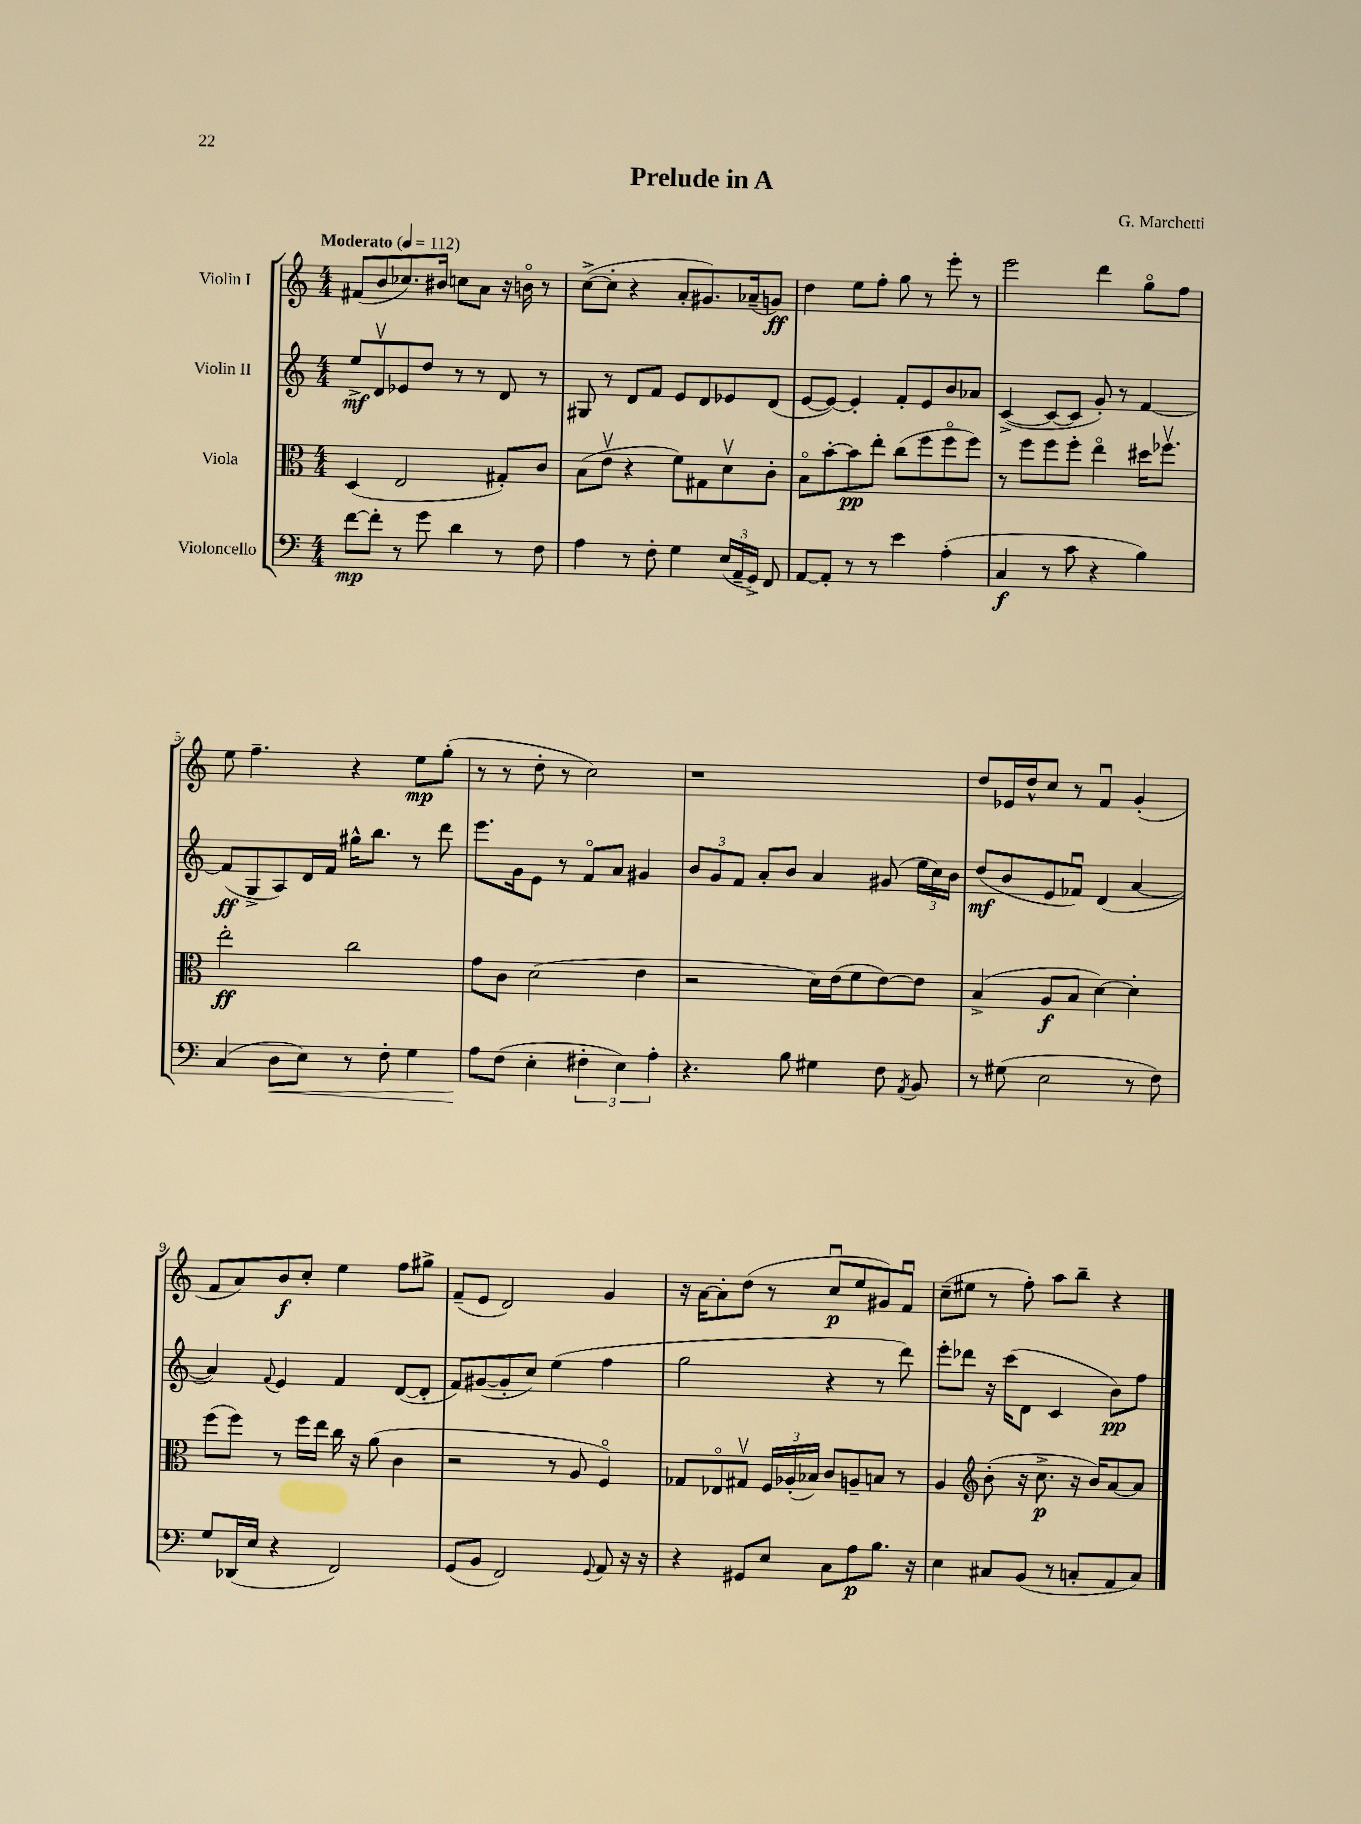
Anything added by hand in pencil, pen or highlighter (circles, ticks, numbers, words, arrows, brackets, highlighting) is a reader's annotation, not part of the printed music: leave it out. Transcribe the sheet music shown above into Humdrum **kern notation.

**kern	**kern	**kern	**kern
*staff4	*staff3	*staff2	*staff1
*clefF4	*clefC3	*clefG2	*clefG2
*k[]	*k[]	*k[]	*k[]
*M4/4	*M4/4	*M4/4	*M4/4
*MM112	*MM112	*MM112	*MM112
[8f	(4D	8ee^	(8f#
8f']	.	8dv	8b
8r	2E	8e-	8.cc-)
8g	.	8dd	.
.	.	.	16b#
4d	.	8r	8cc
.	.	8r	8a
8r	8G#')	8d	16r
.	.	.	16bo
8F	8c	8r	8r
=	=	=	=
4A	(8B	8G#	([8cc^
.	8ev	8r	8cc']
8r	4r	8d	4r
8F'	.	8f	.
4G	8f)	8e	8a'
.	8G#	8d	8.g#)
(24E	8dv	8e-	.
24AA~	.	.	.
.	.	.	(16a-~
24GG^)	.	.	.
8FF	8c'	(8d	8g)
=	=	=	=
[8AA	8Bo	[8e	4dd
8AA']	[8b'	8e_)	.
8r	8b]	4e']	8ee
8r	8ee'	.	8ff'
4e	(8cc	8f'	8gg
.	8ff	8e	8r
(4A'	8ffo	8b	8eee'
.	8ff)	8a-	8r
=	=	=	=
4C	8r	([4c^	2eee
.	8ff	.	.
8r	8ff	8c_	.
8c	8ff'	8c]	.
4r	4eeo	8g')	4ddd
.	.	8r	.
4B)	16dd#	[4f	8ggo
.	8.ff-v	.	.
.	.	.	8ff
=	=	=	=
(4C	2ee'	(8f]	8ee
.	.	8G^	4.ff~
8D	.	8A)	.
8E)	.	16d	.
.	.	16f	.
8r	2cc	16gg#^^	4r
.	.	8.bb	.
8F'	.	.	.
4G	.	8r	8ee
.	.	8ddd	(8gg'
=	=	=	=
8A	8g	8.eee	8r
(8F	8c	.	8r
.	.	16g	.
4E'	(2d	8e	8dd'
.	.	8r	8r
6F#'	.	8fo	2cc)
.	.	8a	.
6E)	.	.	.
.	4e	4g#	.
6A'	.	.	.
=	=	=	=
4.r	2r	12b	1r
.	.	12g	.
.	.	12f	.
.	.	8a'	.
8B	.	8b	.
4G#	16d)	4a	.
.	(16e	.	.
.	8f	.	.
8F	[8e)	(8g#	.
8qAA	.	.	.
8BB	8e]	24ee	.
.	.	24cc)	.
.	.	24b	.
=	=	=	=
8r	(4B^	(8dd	8dd
(8G#	.	8b	16e-
.	.	.	16dd^^
2E	8A	8e	8cc
.	8B	8f-u)	8r
.	[4d)	(4d	4fu
8r	4d']	[4a	(4g'
8F)	.	.	.
=	=	=	=
8G	(8ff	4a])	8f
(16DD-	8ff)	.	8a)
16E	.	.	.
.	.	8qqf	.
4r	8r	4e	8b
.	16ff	.	8cc'
.	16ee	.	.
2FF)	16cc	4f	4ee
.	16r	.	.
.	(8a	.	.
.	4c	([8d	8ff
.	.	8d']	8gg#^
=	=	=	=
(8GG	2r	8f)	(8f~
8BB	.	([8g#	8e
2FF)	.	8g#']	2d)
.	.	8cc)	.
.	8r	(4ee	.
.	8A	.	.
8qqGG	.	.	.
8AA	4Fo)	4ff	4g
16r	.	.	.
16r	.	.	.
=	=	=	=
4r	8G-	2gg	16r
.	.	.	[16a
.	8E-o	.	8a']
8GG#	8G#v	.	(8dd
8E	24F	.	8r
.	(24A-'	.	.
.	24B-)	.	.
8C	8c	4r	8ccu
8A	8A~	.	8ee
8.B	8B	8r	8g#)
.	8r	8ddd)	8fu
16r	.	.	.
=	=	=	=
4E	4A	8eee'	(8cc~
.	.	8ddd-	8ee#
*	*clefG2	*	*
8C#	(8b'	16r	8r
.	.	(16ccc	.
(8BB	16r	8d	8ff')
.	8.cc^	.	.
8r	.	4c	8aa
8C'	16r	.	8bb~
.	16b)	.	.
8AA	[8a	8b)	4r
8C)	8a]	8ff	.
==	==	==	==
*-	*-	*-	*-
